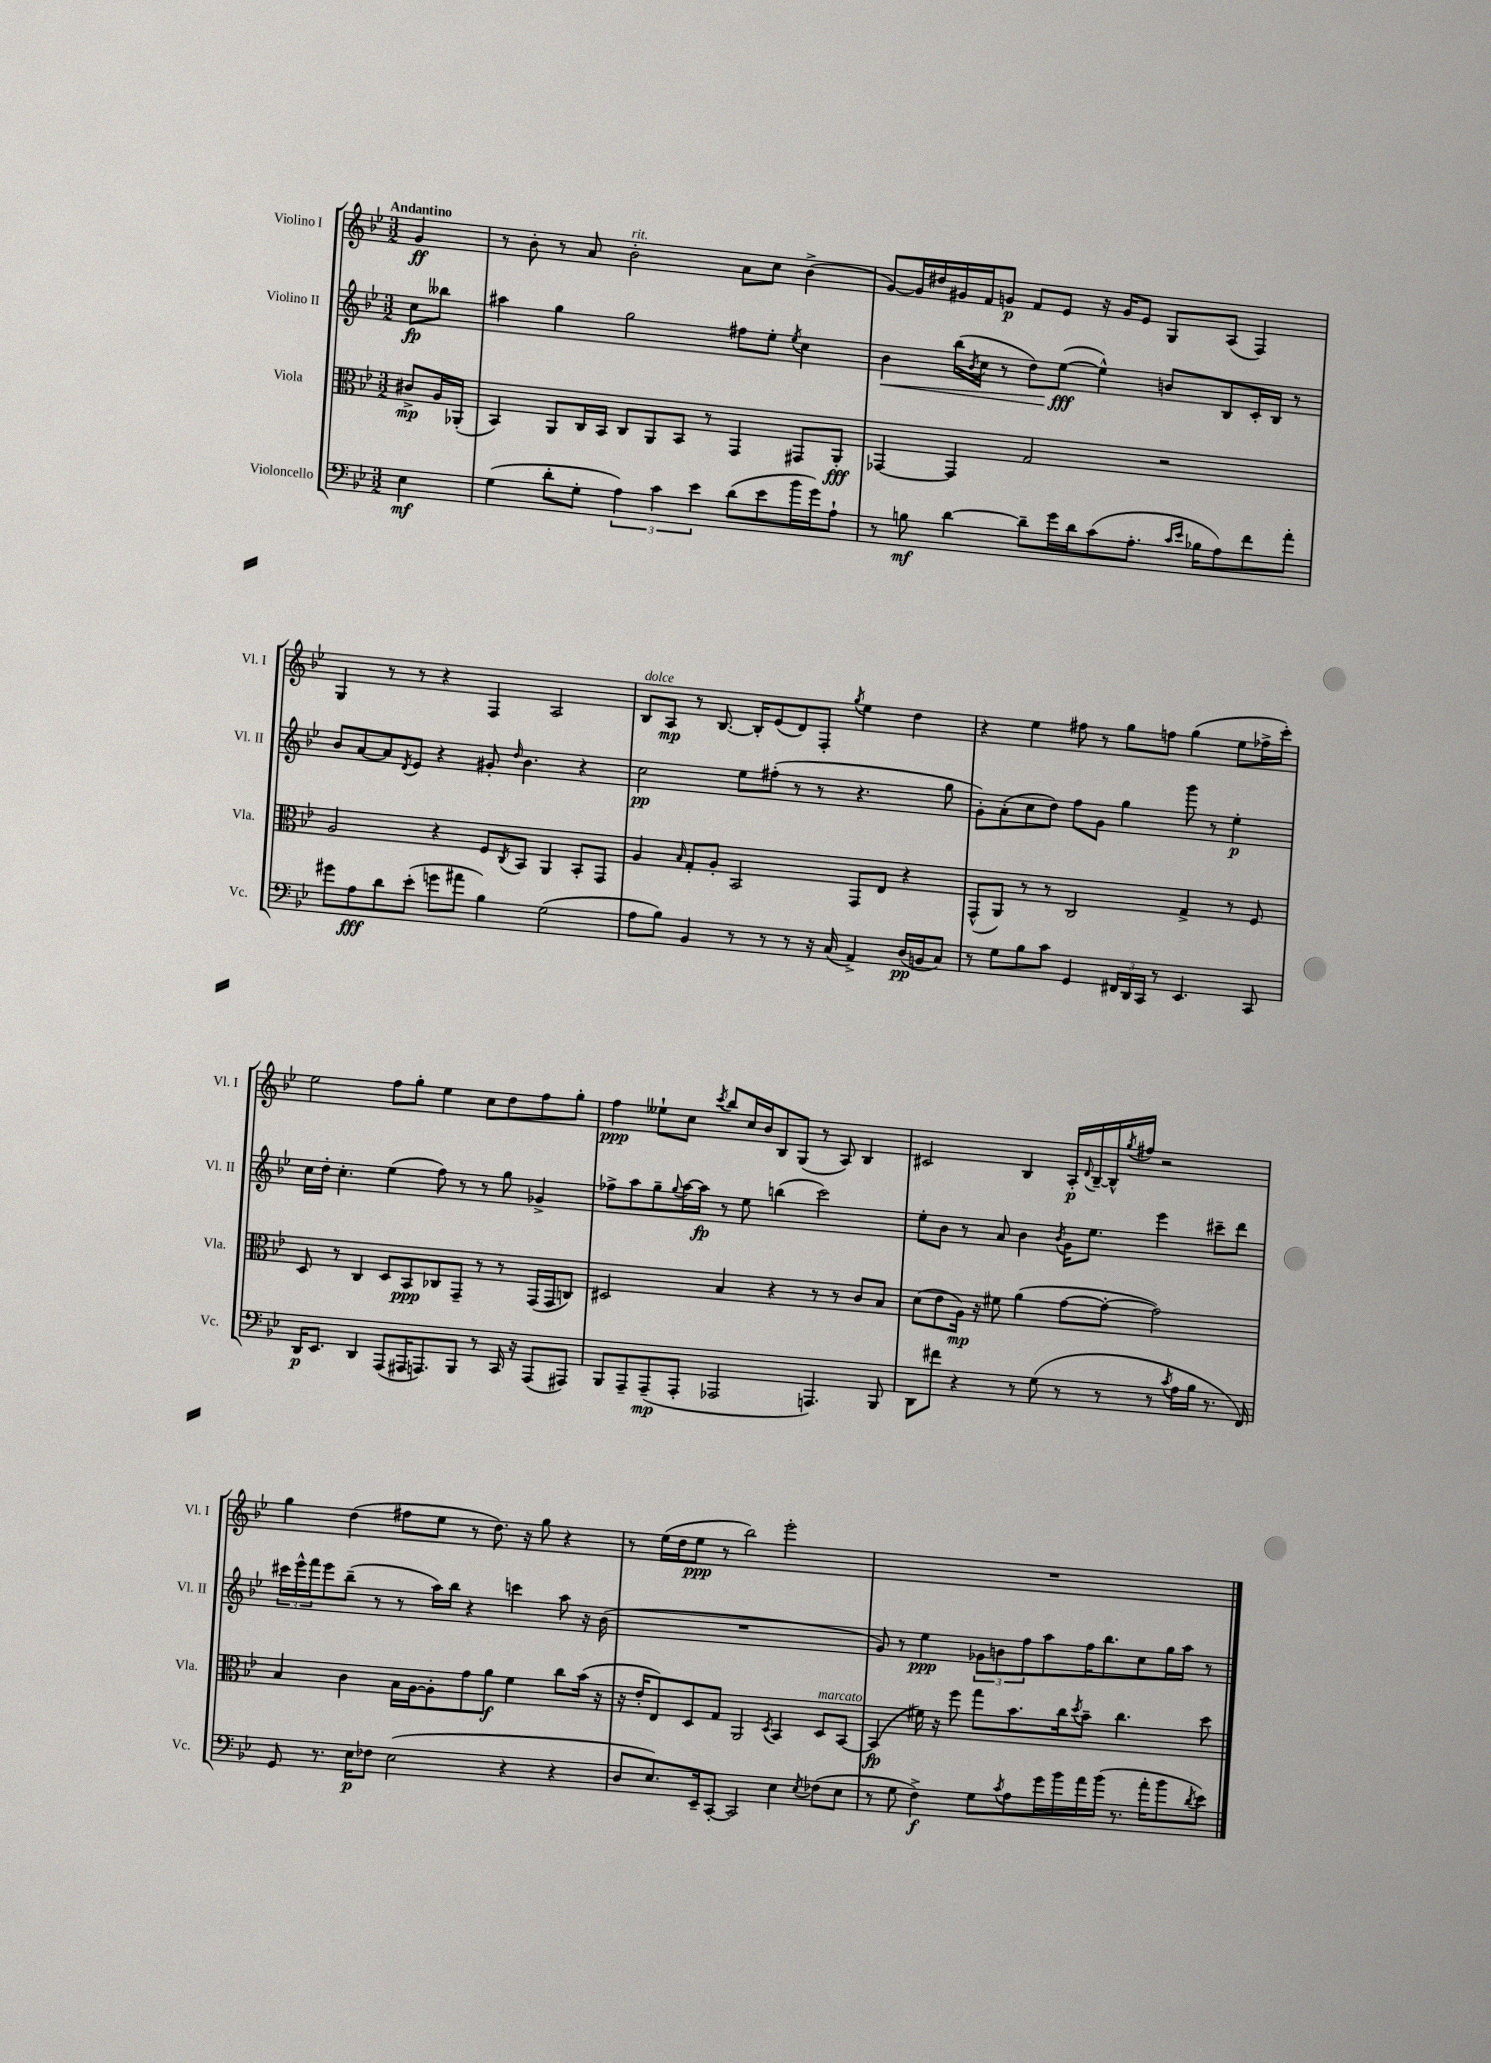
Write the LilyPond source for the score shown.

<<
\new StaffGroup <<
\new Staff = "s0" \with { instrumentName = "Violino I" shortInstrumentName = "Vl. I" } {
    \clef treble \key bes \major \numericTimeSignature \time 3/2 \partial 4 \tempo "Andantino"
    g'4\ff |
    r8 bes'8-. r8 a'8 bes'2-.^\markup { \italic "rit." } a'8 c''8 bes'4->( |
    g'8~) g'16 dis''16 gis'16 f'16 g'8\p f'8 ees'8 r16 g'16 ees'8 g8 a8( f4) |
    g4 r8 r8 r4 f4 a2 |
    bes8^\markup { \italic "dolce" } a8\mp r8 bes8.~ bes16-. ees'8( d'8) f8-. \acciaccatura { g''8 } ees''4 d''4 |
    r4 ees''4 fis''8 r8 g''8 f''8 g''4( ees''8 fes''16-> c'''16-.) |
    ees''2 f''8 g''8-. ees''4 c''8 d''8 f''8 g''8-. |
    f''4\ppp eeses''8-! c''8 \acciaccatura { c'''8 } bes''8 c''16 bes'16 bes8 g8( r8 a8) bes4 |
    cis'2 bes4 a16-.\p \appoggiatura { d'8 } bes16~-- bes16-^ \acciaccatura { g''8 } fis''16 r2 |
    g''4 d''4( fis''8 ees''8 r8 d''8.) r16 g''8 r4 |
    r8 ees''16( d''16 ees''8\ppp r8 bes''2) ees'''2-. |
    R1. \bar "|." |
}
\new Staff = "s1" \with { instrumentName = "Violino II" shortInstrumentName = "Vl. II" } {
    \clef treble \key bes \major \numericTimeSignature \time 3/2 \partial 4
    c''8\fp beses''8 |
    ais''4 g''4 g''2 fis''8 ees''8-. \acciaccatura { ees''8 } c''4 |
    bes'4\< bes''16( \acciaccatura { bes'8 } c''16 r8 d''8) ees''8~\fff\!( ees''4-^) b'8 bes8 c'16-. bes16 r8 |
    bes'8 a'8~ a'8 \acciaccatura { d'8 } ees'8 r4 gis'8-. \grace { d''16 } bes'4. r4 |
    c''2\pp ees''8 fis''8-.( r8 r8 r4. g''8 |
    g'8-.) a'8-.( c''8 d''8) f''8 g'8 g''4 g'''8 r8 ees''4-.\p |
    c''16 d''16-. c''4.-. ees''4( f''8) r8 r8 g''8 ges'4-> |
    fes''8-> a''8 g''8-- \appoggiatura { g''8 } a''16~ a''16\fp r8 ees''8 b''4( c'''2) |
    ees''8-. bes'8 r8 a'8 bes'4 \acciaccatura { bes'8 } g'16 ees''8. ees'''4 cis'''8-- d'''8 |
    \tuplet 3/2 { cis'''16 ees'''16-^ f'''16 } ees'''8 bes''8--( r8 r8 a''16) bes''16 r4 c'''4 a''8 r16 bes'16( |
    R1. |
    g'8) r8 ees''4\ppp \tuplet 3/2 { ges'8 b'8 f''8 } a''8 f''16 bes''8. c''8 g''16 a''16 r8 \bar "|." |
}
\new Staff = "s2" \with { instrumentName = "Viola" shortInstrumentName = "Vla." } {
    \clef alto \key bes \major \numericTimeSignature \time 3/2 \partial 4
    cis'8->\mp a16 aes,16-.( |
    bes,4) a,8 c16 bes,16 c8 a,8 bes,8 r8 g,4 gis,8 a,8-.\fff |
    ges,4~ ges,4 g2 r2 |
    a2 r4 f8 \acciaccatura { c8 } bes,8 a,4 bes,8-. g,8 |
    a4 \grace { bes16 } g8-. a8-. bes,2 g,8 ees8 r4 |
    g,8-^( a,8) r8 r8 c2 g4-> r8 f8 |
    d8 r8 c4 d8 bes,8\ppp ces8 g,8-- r8 r8 g,16( g,16 c8) |
    dis2 bes4 r4 r8 r8 c'8 bes8 |
    d'8( ees'8 a16\mp) r16 fis'8 a'4( g'8~ g'8~-. g'2) |
    bes4 c'4 bes16 a16~ a8-. g'8 a'8\f f'4 c''8 bes'16( r16 |
    r16 ees'16-. ees8) d8 g8 a,2 \acciaccatura { d8 } bes,4 d8^\markup { \italic "marcato" } bes,8~ |
    bes,4\fp( fis'16) r16 f''8 g''8 bes'8. c''16 \acciaccatura { d''8 } bes'8-- c''4. d''8 \bar "|." |
}
\new Staff = "s3" \with { instrumentName = "Violoncello" shortInstrumentName = "Vc." } {
    \clef bass \key bes \major \numericTimeSignature \time 3/2 \partial 4
    ees4\mf |
    g4( d'8-. g8-. \tuplet 3/2 { a4) c'4 ees'4 } d'8( ees'8 bes'16 g'16) a8-! |
    r8 b8\mf d'4~ d'8-- g'16 d'16 c'8( a8.-. \grace { c'16 ees'16 } bes16 a8) f'8 a'8-. |
    gis'8 a8\fff d'8 ees'8-.( g'8 ais'8 bes4) g2( |
    a8 bes8) bes,4 r8 r8 r8 r16 c16( a,4->) d16\pp( b,16 c8) |
    r8 g8 bes8 c'8 g,4 \tuplet 3/2 { fis,16 d,16 c,16 } r8 ees,4. c,8 |
    d,16\p ees,8. d,4 a,,8( ais,,16 a,,8.) bes,,8 r8 c,16 r16 a,,8( ais,,8) |
    bes,,8 a,,8-- a,,8--\mp( a,,8-. aes,,2 a,,4.) bes,,8 |
    d,8 fis'8 r4 r8 g8( r8 r8 r8 \acciaccatura { c'8 } a16 bes16 r8. f,16) |
    g,8 r8. ees16\p fes8 ees2( r4 r4 |
    d8 ees8.) ees,16-- c,8~-. c,2 ees4 \acciaccatura { ees8 } fes8( ees8 |
    r8 g8 f4->\f) g8 \acciaccatura { c'8 } a8 g'16 bes'16 a'16 bes'16( r8. a'16-. bes'8 \acciaccatura { d'8 } ees'8) \bar "|." |
}
>>
>>
\layout { \context { \Score \remove "Bar_number_engraver" } }
